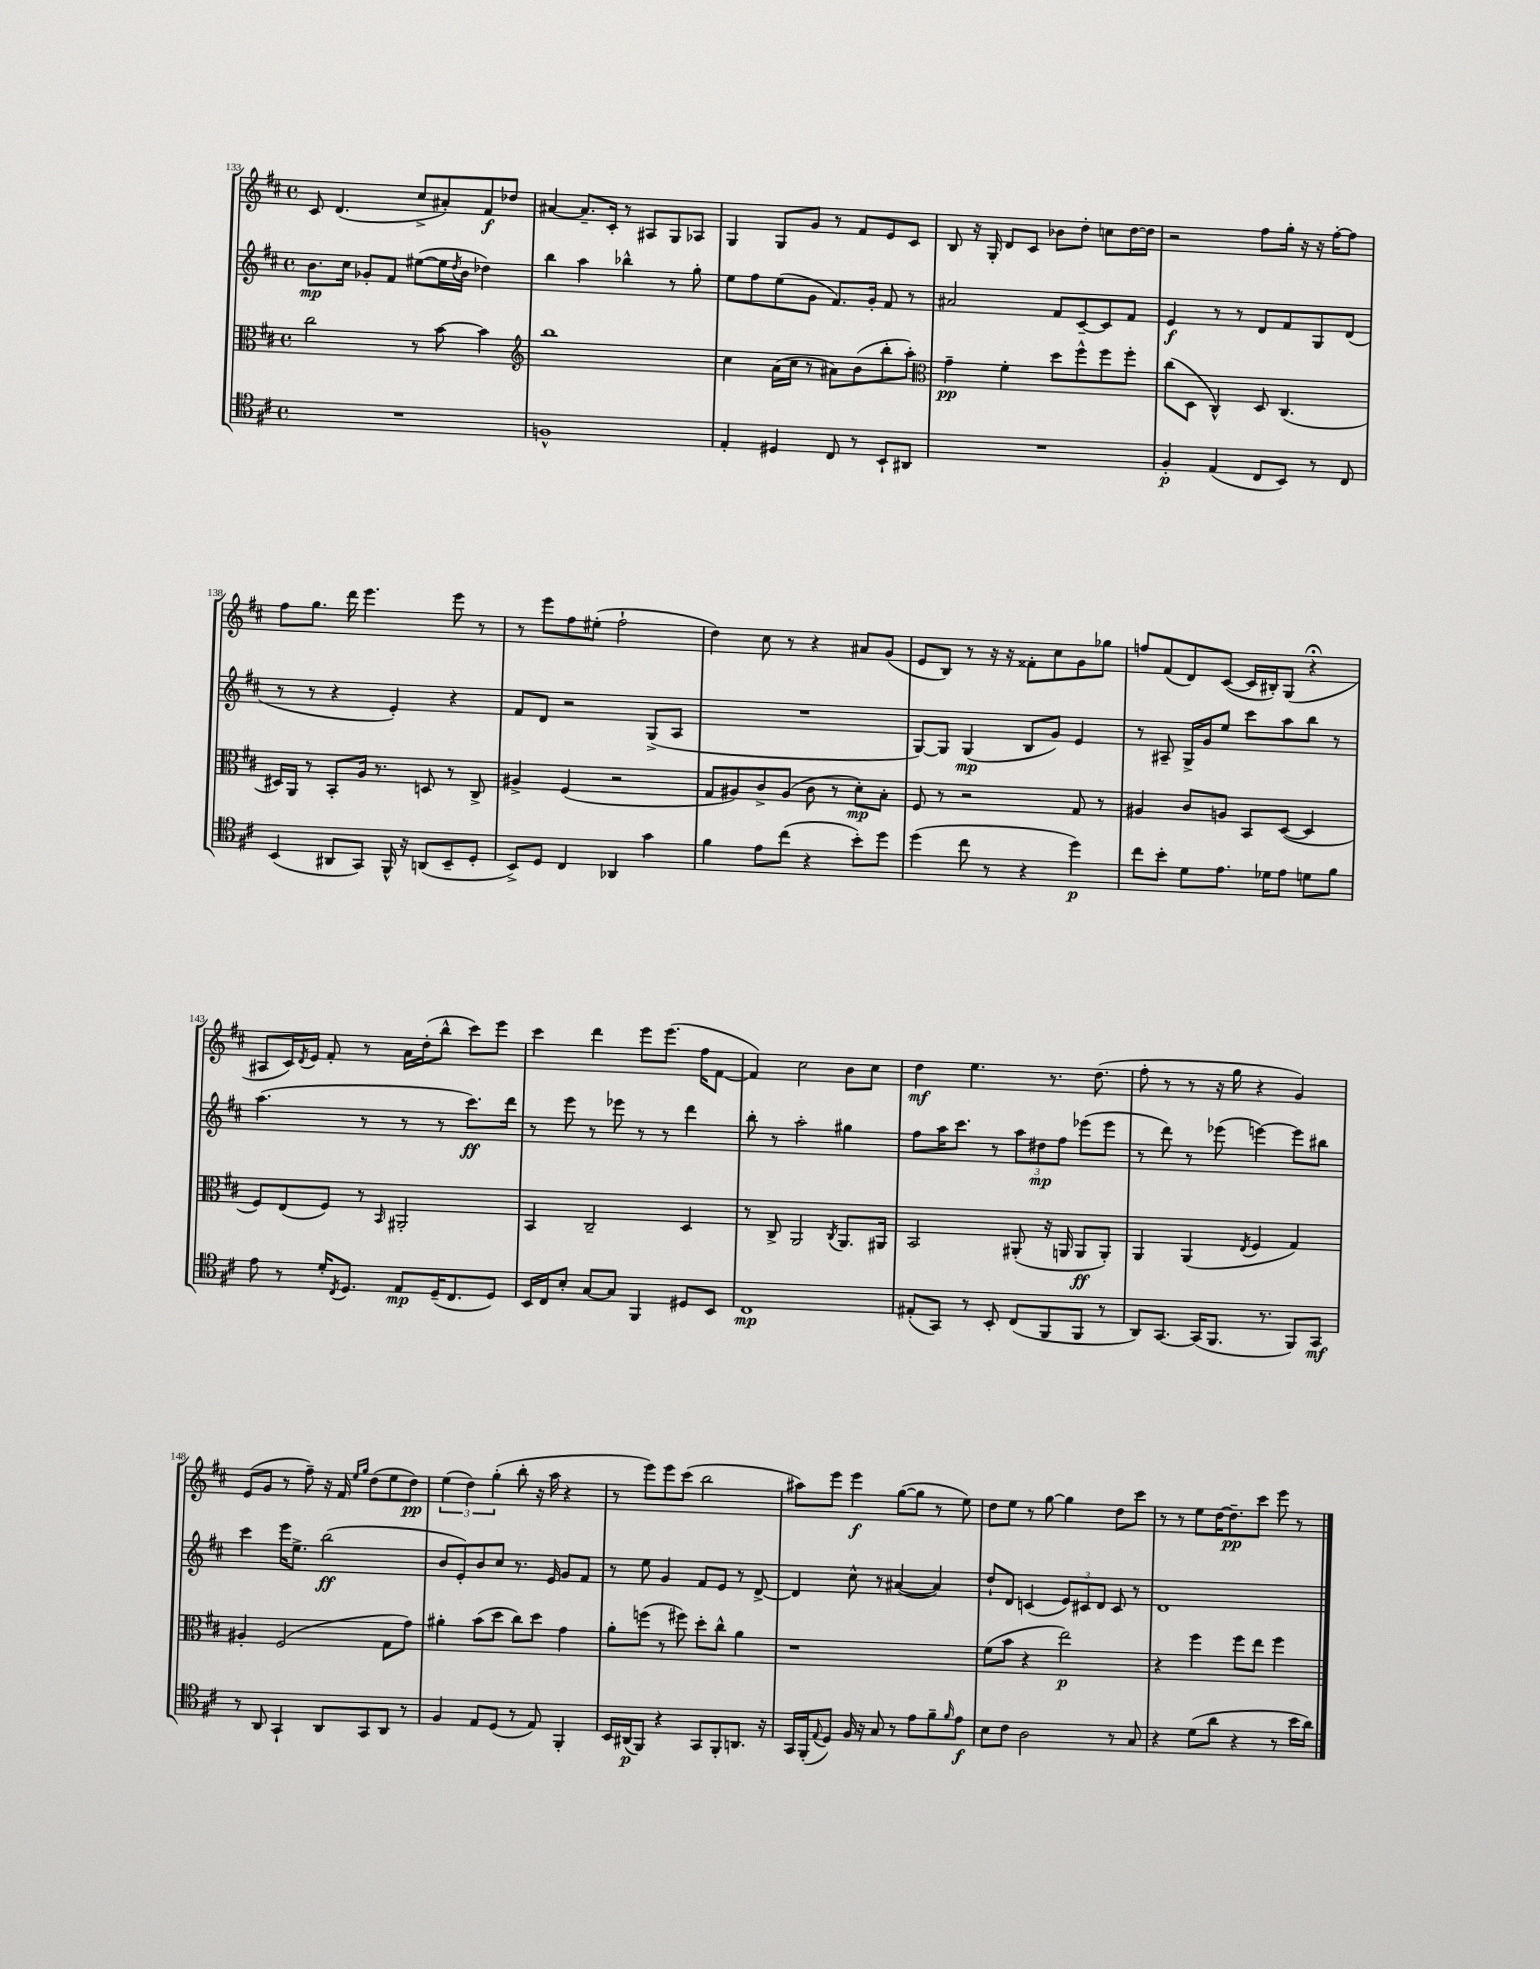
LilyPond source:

<<
\new StaffGroup <<
\new Staff = "s0" {
    \clef treble \key d \major \defaultTimeSignature \time 4/4
    cis'8 d'4.( cis''8-> ais'8-.) fis'8\f des''8 |
    ais'4~ ais'8.-- cis'16-. r8 ais8 g8 aes8 |
    g4 g8 g'8 r8 fis'8 e'8 cis'8 |
    b8 r16 g16-. d'8 cis'8 bes'8 d''8-. c''8 d''16~ d''16 |
    r2 fis''8 g''16-. r16 r16 fis''16~-. fis''8 |
    fis''8 g''8. d'''16 e'''4. e'''8 r8 |
    r8 e'''8 fis''8 eis''8-.( fis''2-! |
    d''4) cis''8 r8 r4 ais'8 g'8( |
    e'8 b8) r8 r16 r16 fisis'8-. cis''8 g'8 ges''8 |
    f''8 fis'8( d'8) cis'8~( cis'16 bis16-.) g8( r4\fermata |
    ais8 cis'16) \acciaccatura { d'8 } e'16 fis'8-. r8 a'16 d''16-.( b''8-^ cis'''8) e'''8 |
    cis'''4 d'''4 e'''8 e'''8.( fis''16 fis'8~ |
    fis'4) cis''2 b'8 cis''8 |
    d''4\mf e''4. r8. d''8.( |
    fis''8-. r8 r8 r16 g''16 r4 g'4) |
    e'8( g'8 r8 fis''8--) r16 fis'16 \grace { e''16 g''16 } d''8( e''8 d''8\pp) |
    \tuplet 3/2 { e''4( d''4) g''4-.( } b''8-. r16 a''16 r4 |
    r8 e'''8) e'''8 cis'''8( b''2 |
    ais''8) e'''8 e'''4\f g''8~( g''8 r8 e''8) |
    d''8 e''8 r8 g''8~ g''4 d''8 cis'''8 |
    r8 r8 e''8 d''16~ d''8.--\pp cis'''8 e'''8 r8 \bar "|." |
}
\new Staff = "s1" {
    \clef treble \key d \major \defaultTimeSignature \time 4/4
    b'8.\mp cis''16 ges'8-. fis'8 eis''8~( eis''16 \acciaccatura { d''8 } b'16 des''4) |
    b''4 a''4 bes''4-^ r8 g''8-. |
    e''8 fis''8 e''8( g'8 fis'8.) g'16-. fis'8 r8 |
    ais'2 fis'8 cis'8~-- cis'8 fis'8 |
    e'4\f r8 r8 d'8 fis'8 g8 d'8( |
    r8 r8 r4 e'4-.) r4 |
    fis'8 d'8 r2 g8->( a8 |
    R1 |
    g8~) g8 g4\mp( b8 g'8) e'4 |
    r8 ais8-- g16-> g'16 e''8 cis'''8 a''8 b''8 r8 |
    a''4.( r8 r8 r8 cis'''8.\ff) d'''16 |
    r8 e'''8 r8 ees'''8 r8 r8 d'''4 |
    b''8-. r8 a''2-. gis''4 |
    fis''8 a''16 cis'''8. r8 \tuplet 3/2 { a''8 dis''8\mp fis''8 } ees'''8( ees'''8 |
    r8 d'''8) r8 ees'''8( e'''4~) e'''8 bis''8 |
    cis'''4 e'''16 e''8.-> b''2\ff( |
    b'8 e'8-.) b'8 cis''8 r8. e'16 g'8 fis'8 |
    r8 e''8 g'4 fis'8 e'8 r8 d'8~-> |
    d'4 cis''8-^ r8 ais'4~( ais'4) |
    d''8-! d'8 c'4( \tuplet 3/2 { e'8) cis'8 d'8 } cis'8 r8 |
    d'1 \bar "|." |
}
\new Staff = "s2" {
    \clef alto \key d \major \defaultTimeSignature \time 4/4
    cis''2 r8 b'8~ b'4 |
    \clef treble b''1 |
    cis''4 a'16( cis''16 r8 ais'8) b'8( b''8-. a''8-.) |
    \clef alto g'4--\pp fis'4-. d''8 fis''8-^ fis''8 fis''8-. |
    cis''8( d8 cis4-^) d8 cis4.( |
    dis16) a,16 r8 b,8-. a16 r8. d8 r8 cis8-> |
    ais4-> fis4( r2 |
    g8 ais8) cis'8-> ais8( cis'8 r8 d'8-.\mp) b8-. |
    fis8 r8 r2 g8 r8 |
    ais4 cis'8 a8 b,8 d8~( d4 |
    fis8) e8( fis8) r8 \grace { b,16 } ais,2-. |
    b,4 cis2-- d4 |
    r8 cis8-> a,2 \acciaccatura { cis8 } a,8. ais,16 |
    b,2 ais,8-.( r16 a,16 a,8\ff a,8-.) |
    a,4 a,4( \acciaccatura { e8 } fis4 g4) |
    ais4-. fis2( g8 g'8) |
    ais'4-. b'8( d''8 cis''8) d''8 g'4 |
    a'8-. f''8( r8 fis''8) d''8-. cis''8-^ a'4 |
    r1 |
    fis'8( b'8 r4 e''2\p) |
    r4 fis''4 fis''8 e''8 fis''4 \bar "|." |
}
\new Staff = "s3" {
    \clef tenor \key d \major \defaultTimeSignature \time 4/4
    R1 |
    f1-^ |
    e4-. dis4 cis8 r8 b,8-! ais,8 |
    R1 |
    fis4-.\p e4( cis8 b,8) r8 cis8 |
    b,4( ais,8 g,8) fis,16-^ r16 a,8( b,8-- d8-. |
    b,8->) d8 cis4 aes,4 g'4 |
    fis'4 e'8 cis''8( r4 b'8-.) d''8 |
    d''4( cis''8 r8 r4 d''4\p) |
    cis''8 b'8-. d'8 e'8. des'16 e'8 d'8 fis'8 |
    e'8 r8 d'16-. \acciaccatura { cis8 } d8. e8\mp d16--( cis8. d8) |
    b,16 cis16 b8-. g8~ g8 fis,4 dis8 b,8 |
    cis1\mp |
    eis8-.( g,8) r8 b,8-. cis8( fis,8 fis,8 r8 |
    a,8) g,8.~ g,16( fis,8. r8. fis,8) g,8\mf |
    r8 a,8 g,4-! a,8 g,8 a,8 r8 |
    fis4 e8 d8( r8 e8) fis,4-. |
    b,16 ais,16\p( fis,8) r4 g,8 fis,8-. a,8. r16 |
    g,16 fis,16-.( \appoggiatura { e8 } d8) fis16 r16 g8 r8 e'8 fis'8-- \grace { fis'16 } e'8\f |
    b8 cis'8 a2 r8 g8 |
    r4 d'8( a'8 r4 r8 b'16 a'16) \bar "|." |
}
>>
>>
\layout { \context { \Score currentBarNumber = #133 } }
